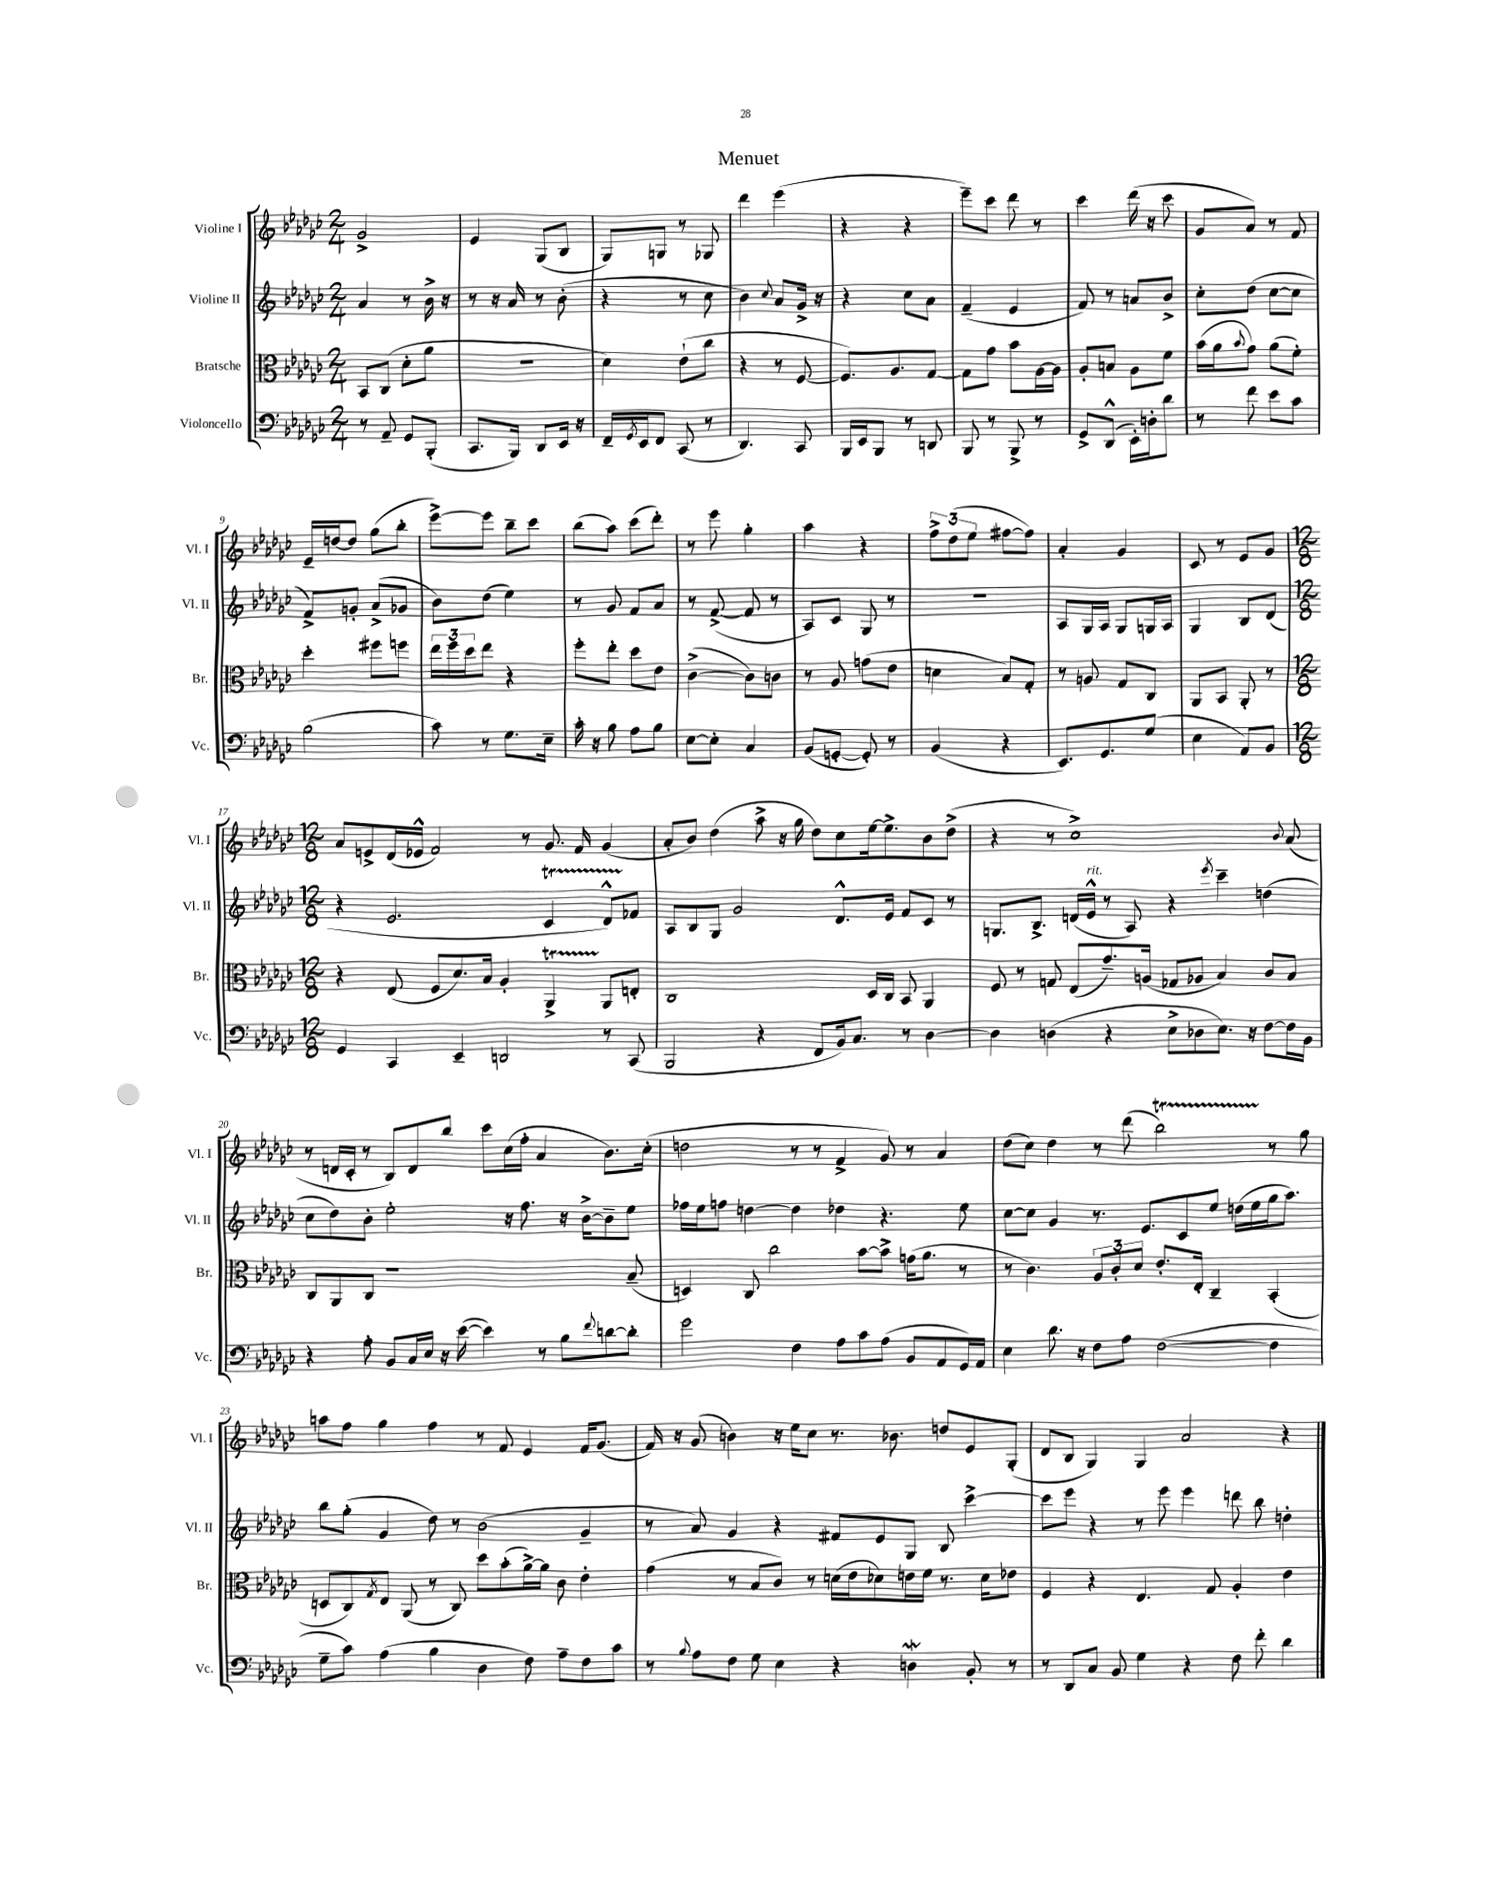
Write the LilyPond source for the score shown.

\header { title = "Menuet" }
<<
\new StaffGroup <<
\new Staff = "s0" \with { instrumentName = "Violine I" shortInstrumentName = "Vl. I" } {
    \clef treble \key ges \major \numericTimeSignature \time 2/4
    ges'2-> |
    ees'4 ges8( bes8 |
    ges8) g8 r8 ges8 |
    des'''4 ees'''4( |
    r4 r4 |
    ees'''8--) ces'''8 des'''8 r8 |
    ces'''4 des'''16( r16 ces'''8 |
    ges'8 aes'8) r8 f'8 |
    ees'16-- d''16~ d''8 ges''8( bes''8-. |
    ees'''8~->) ees'''8 bes''8-- ces'''8 |
    bes''8( aes''8) ces'''8( des'''8-.) |
    r8 ees'''8 ges''4-. |
    aes''4 r4 |
    \tuplet 3/2 { f''8-> des''8( ees''8 } fis''8~ fis''8) |
    aes'4-. ges'4 |
    ces'8 r8 ees'8 ges'8 |
    \numericTimeSignature \time 12/8 aes'8 e'8-> des'16( ees'16-^ f'2) r8 ges'8. f'16 ges'4( |
    aes'8-. bes'8) des''4( aes''8-> r16 ges''16 des''8) ces''8 ees''16~ ees''8.-> bes'8 des''8->( |
    r4 r8 ces''1->) \appoggiatura { bes'8 } aes'8( |
    r8 d'16 ces'16-. r8 bes8) d'8 bes''8 ces'''8 ces''16( f''16-. aes'4 bes'8.) ces''16-.( |
    d''2 r8 r8 f'4-> ges'8) r8 aes'4 |
    des''8( ces''8) des''4 r8 des'''8( bes''2\startTrillSpan) r8\stopTrillSpan ges''8 |
    a''8 f''8 ges''4 f''4 r8 f'8 ees'4 f'16 ges'8.( |
    f'16) r16 ges'8( b'4) r16 ees''16 ces''8 r8. bes'8. d''8 ees'8 ges8-.( |
    des'8 bes8 ges4) ges4 aes'2 r4 \bar "|." |
}
\new Staff = "s1" \with { instrumentName = "Violine II" shortInstrumentName = "Vl. II" } {
    \clef treble \key ges \major \numericTimeSignature \time 2/4
    aes'4 r8 bes'16-> r16 |
    r8 r16 aes'16 r8 bes'8-.( |
    r4 r8 ces''8 |
    bes'4) \appoggiatura { ces''8 } aes'8 ges'16-> r16 |
    r4 ces''8 aes'8 |
    f'4--( ees'4 |
    f'8) r8 a'8 bes'8-> |
    ces''8-. des''8( ces''8~ ces''8 |
    f'8->) g'8-. aes'8->( ges'8 |
    bes'8) des''8( ees''4) |
    r8 ges'8 f'8 aes'8 |
    r8 f'8~->( f'8 r8 |
    aes8) ces'8 ges8 r8 |
    R2 |
    aes8 ges16 aes16 ges8 g16 aes16 |
    ges4 bes8 des'8( |
    \numericTimeSignature \time 12/8 r4 ees'2. ces'4\startTrillSpan des'8-^) fes'8\stopTrillSpan |
    aes8 bes8 ges8 ges'2 des'8.-^ ees'16 f'8 ces'8 r8 |
    g8. bes8.-> d'16( ees'16-^^\markup { \italic "rit." } r8 aes8) r4 \acciaccatura { ees'''8 } ces'''4-- d''4( |
    ces''8 des''8) bes'8-. ees''2-. r16 f''8. r16 bes'16~-> bes'8-- ees''8 |
    fes''16 ees''16 f''8 d''4~ d''4 des''4 r4. ees''8 |
    ces''8~ ces''8 ges'4 r8. ees'8. ces'8 ees''8 d''16( ees''16 ges''16 aes''8.) |
    bes''8 ges''8-.( ges'4 des''8) r8 bes'2( ges'4-- |
    r8 aes'8) ges'4 r4 fis'8 ees'8 ges8 bes8 ces'''4~-> |
    ces'''8 ees'''8 r4 r8 ees'''8 ees'''4 d'''8 bes''8 d''4-. \bar "|." |
}
\new Staff = "s2" \with { instrumentName = "Bratsche" shortInstrumentName = "Br." } {
    \clef alto \key ges \major \numericTimeSignature \time 2/4
    bes,8 ces8( des'8-. aes'8 |
    r2 |
    des'4) ees'8-!( ces''8 |
    r4 r8 f8~ |
    f8.) aes8. ges8~ |
    ges8 ges'8 bes'8 aes16~ aes16 |
    aes8-. b8 aes8 f'8 |
    bes'16( aes'16 \appoggiatura { bes'8 } ges'8) aes'8( f'8-.) |
    des''4-. fis''8 f''8 |
    \tuplet 3/2 { ees''16 f''16 des''16 } ees''8 r4 |
    f''8-. ees''8-. des''8 ees'8 |
    ces'4~->( ces'8) c'8 |
    r8 aes8 g'8( ees'8 |
    d'4 bes8) ges8-. |
    r8 a8 ges8 ces8 |
    aes,8 bes,8 aes,8-. r8 |
    \numericTimeSignature \time 12/8 r4 ees8( f8 des'8.) bes16 aes4-. aes,4->\startTrillSpan aes,8\stopTrillSpan e8-. |
    ces1 des16 ces16 bes,8 aes,4 |
    f8 r8 g8 ees8( ges'8.--) a16( ges8 aes8 bes4) ces'8 bes8 |
    ces8 aes,8 ces8 r1 bes8--( |
    d4) ces8 ces''2 bes'8~ bes'8-> g'16( aes'8. r8 |
    r8 ces'4.) \tuplet 3/2 { aes8 ces'8-. des'8 } ees'8.-. ees16-. ces4-- bes,4-.( |
    d8 ces8) \acciaccatura { ges8 } ees8 aes,8( r8 ces8) des''8 bes'8-.( aes'16~->) aes'16 ces'8 ees'4-. |
    ges'4( r8 bes8 ces'8) r8 d'16( ees'16 des'8) e'16 f'16 r8. des'16 ees'8 |
    f4 r4 ees4. ges8 aes4-. ees'4 \bar "|." |
}
\new Staff = "s3" \with { instrumentName = "Violoncello" shortInstrumentName = "Vc." } {
    \clef bass \key ges \major \numericTimeSignature \time 2/4
    r8 aes,8-- ges,8 bes,,8-.( |
    ces,8. bes,,16) des,8 ees,16 r16 |
    f,16-- \acciaccatura { ges,8 } ees,16 f,8 ces,8( r8 |
    des,4.) ces,8 |
    bes,,16 ees,16 bes,,8 r8 d,8 |
    bes,,8 r8 bes,,8-> r8 |
    ges,8-> des,8-^( ees,16-.) d16-. des'8 |
    r8 f'8 ees'8 ces'8 |
    bes2( |
    ces'8) r8 ges8. ees16-- |
    ces'16-. r16 bes8 aes8 bes8 |
    ees8~ ees8-. ces4 |
    bes,8( g,8~-. g,8-.) r8 |
    bes,4( r4 |
    ees,8.) ges,8. ges8( |
    ees4 aes,8) bes,8 |
    \numericTimeSignature \time 12/8 ges,4 ces,4 ees,4-- d,2 r8 ces,8( |
    bes,,2 r4 f,8 bes,16) ces8. r8 des4~ |
    des4 d4( r4 ees8-> des8 ees8.) r16 f8~ f16 bes,16 |
    r4 aes8-. bes,8 ces16 ees16 r16 ees'16~( ees'4) r8 bes8 \appoggiatura { f'8 } d'8~ d'8-. |
    ges'2 f4 aes8 ces'8 aes8( bes,8 aes,8 ges,16) aes,16 |
    ees4 des'8. r16 f8 aes8 f2~( f4 |
    ges8-- ces'8) aes4( bes4 des4 f8) aes8-- f8 ces'8 |
    r8 \appoggiatura { bes8 } aes8 f8 ges8 ees4 r4 d4\mordent bes,8-. r8 |
    r8 des,8 ces8 bes,8 ges4 r4 f8 f'8-. des'4 \bar "|." |
}
>>
>>
